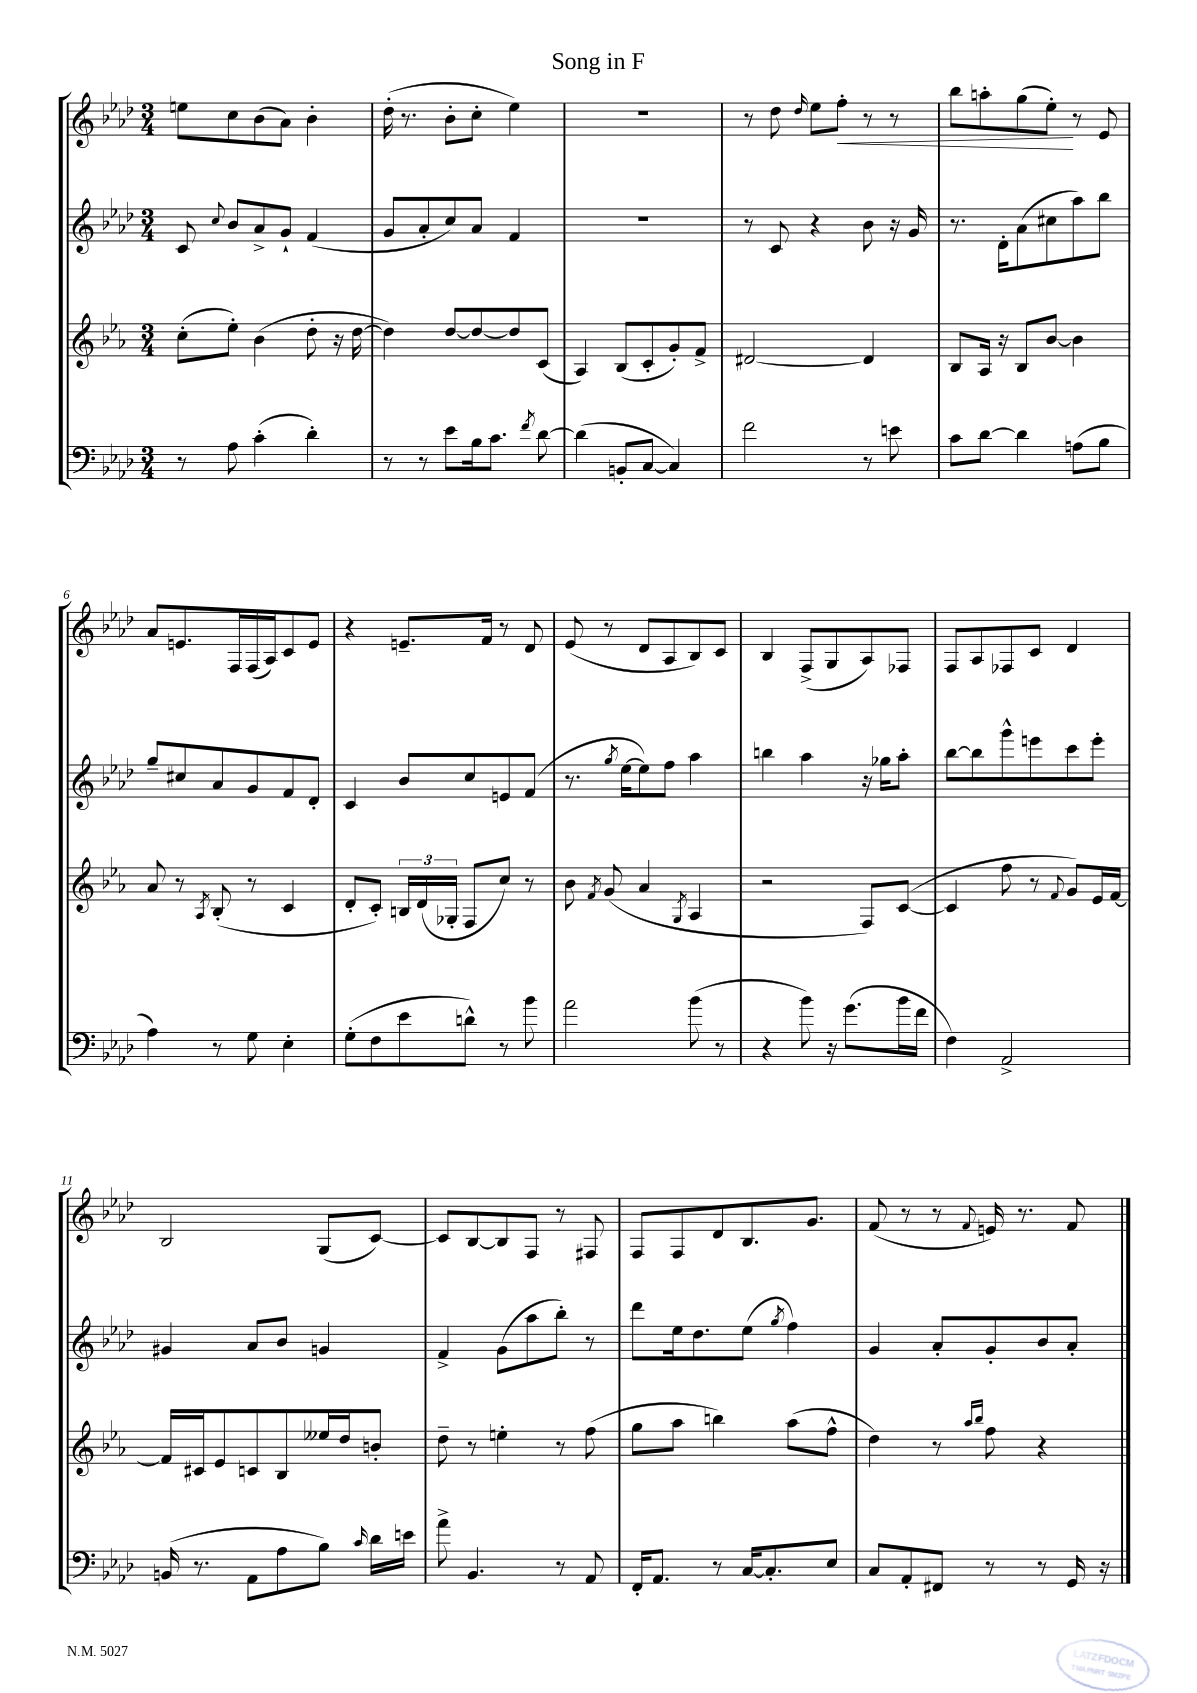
\header { title = "Song in F" }
<<
\new StaffGroup <<
\new Staff = "s0" {
    \clef treble \key aes \major \numericTimeSignature \time 3/4
    \autoBeamOff e''8[ c''8 bes'8( aes'8]) bes'4-. |
    des''16-.( r8. bes'8[-. c''8]-. ees''4) |
    R2. |
    r8 des''8 \grace { des''16 } ees''8[ f''8]-.\< r8 r8 |
    bes''8[ a''8-. g''8( ees''8]-.\!) r8 ees'8 |
    aes'8[ e'8. f16 f16( aes16) c'8 e'8] |
    r4 e'8.[-- f'16] r8 des'8 |
    ees'8( r8 des'8[ aes8 bes8) c'8] |
    bes4 f8[->( g8 aes8) fes8] |
    f8[ aes8 fes8 c'8] des'4 |
    bes2 g8[( c'8]~) |
    c'8[ bes8~ bes8 f8] r8 fis8 |
    f8[ f8 des'8 bes8. g'8.] |
    f'8( r8 r8 \appoggiatura { f'8 } e'16) r8. f'8 \bar "|." |
}
\new Staff = "s1" {
    \clef treble \key aes \major \numericTimeSignature \time 3/4
    \autoBeamOff c'8 \appoggiatura { c''8 } bes'8[ aes'8-> g'8]-! f'4( |
    g'8[ aes'8-. c''8) aes'8] f'4 |
    R2. |
    r8 c'8 r4 bes'8 r16 g'16 |
    r8. des'16[-. aes'8( cis''8 aes''8) bes''8] |
    g''8[-- cis''8 aes'8 g'8 f'8 des'8]-. |
    c'4 bes'8[ c''8 e'8 f'8]( |
    r8. \acciaccatura { g''8 } ees''16[~ ees''8) f''8] aes''4 |
    b''4 aes''4 r16 ges''16[ aes''8]-. |
    bes''8[~ bes''8 g'''8-^ e'''8 c'''8 e'''8]-. |
    gis'4 aes'8[ bes'8] g'4 |
    f'4-> g'8[( aes''8 bes''8]-.) r8 |
    des'''8[ ees''16 des''8. ees''8]( \acciaccatura { g''8 } f''4) |
    g'4 aes'8[-. g'8-. bes'8 aes'8]-. \bar "|." |
}
\new Staff = "s2" {
    \clef treble \key ees \major \numericTimeSignature \time 3/4
    \autoBeamOff c''8[-.( ees''8]-.) bes'4( d''8-. r16 d''16~ |
    d''4) d''8[~ d''8~ d''8 c'8]( |
    aes4) bes8[( c'8-. g'8-.) f'8]-> |
    dis'2~ dis'4 |
    bes8[ aes16] r16 bes8[ bes'8]~ bes'4 |
    aes'8 r8 \acciaccatura { aes8 } bes8-.( r8 c'4 |
    d'8[-. c'8]-.) \tuplet 3/2 { b16[ d'16( ges16]-. } f8[ c''8]) r8 |
    bes'8 \acciaccatura { f'8 } g'8( aes'4 \acciaccatura { g8 } aes4 |
    r2 f8[) c'8]~( |
    c'4 f''8 r8 \appoggiatura { f'8 } g'8[) ees'16 f'16]~ |
    f'16[ cis'16 ees'8 c'8 bes8 eeses''16 d''16 b'8]-. |
    d''8-- r8 e''4-. r8 f''8( |
    g''8[ aes''8] b''4) aes''8[( f''8]-^ |
    d''4) r8 \grace { aes''16[ bes''16] } f''8 r4 \bar "|." |
}
\new Staff = "s3" {
    \clef bass \key aes \major \numericTimeSignature \time 3/4
    \autoBeamOff r8 aes8 c'4-.( des'4-.) |
    r8 r8 ees'8[ bes16 c'8.] \acciaccatura { f'8 } des'8~ |
    des'4( b,8[-. c8]~ c4) |
    f'2 r8 e'8 |
    c'8[ des'8]~ des'4 a8[( bes8] |
    aes4) r8 g8 ees4-. |
    g8[-.( f8 ees'8 d'8]-^) r8 bes'8 |
    aes'2 bes'8( r8 |
    r4 bes'8) r16 g'8.[( bes'16 f'16] |
    f4) aes,2-> |
    b,16( r8. aes,8[ aes8 bes8]) \grace { c'16 } des'16[ e'16] |
    aes'8-> bes,4. r8 aes,8 |
    f,16[-. aes,8.] r8 c16[~ c8.-. ees8] |
    c8[ aes,8-. fis,8] r8 r8 g,16 r16 \bar "|." |
}
>>
>>
